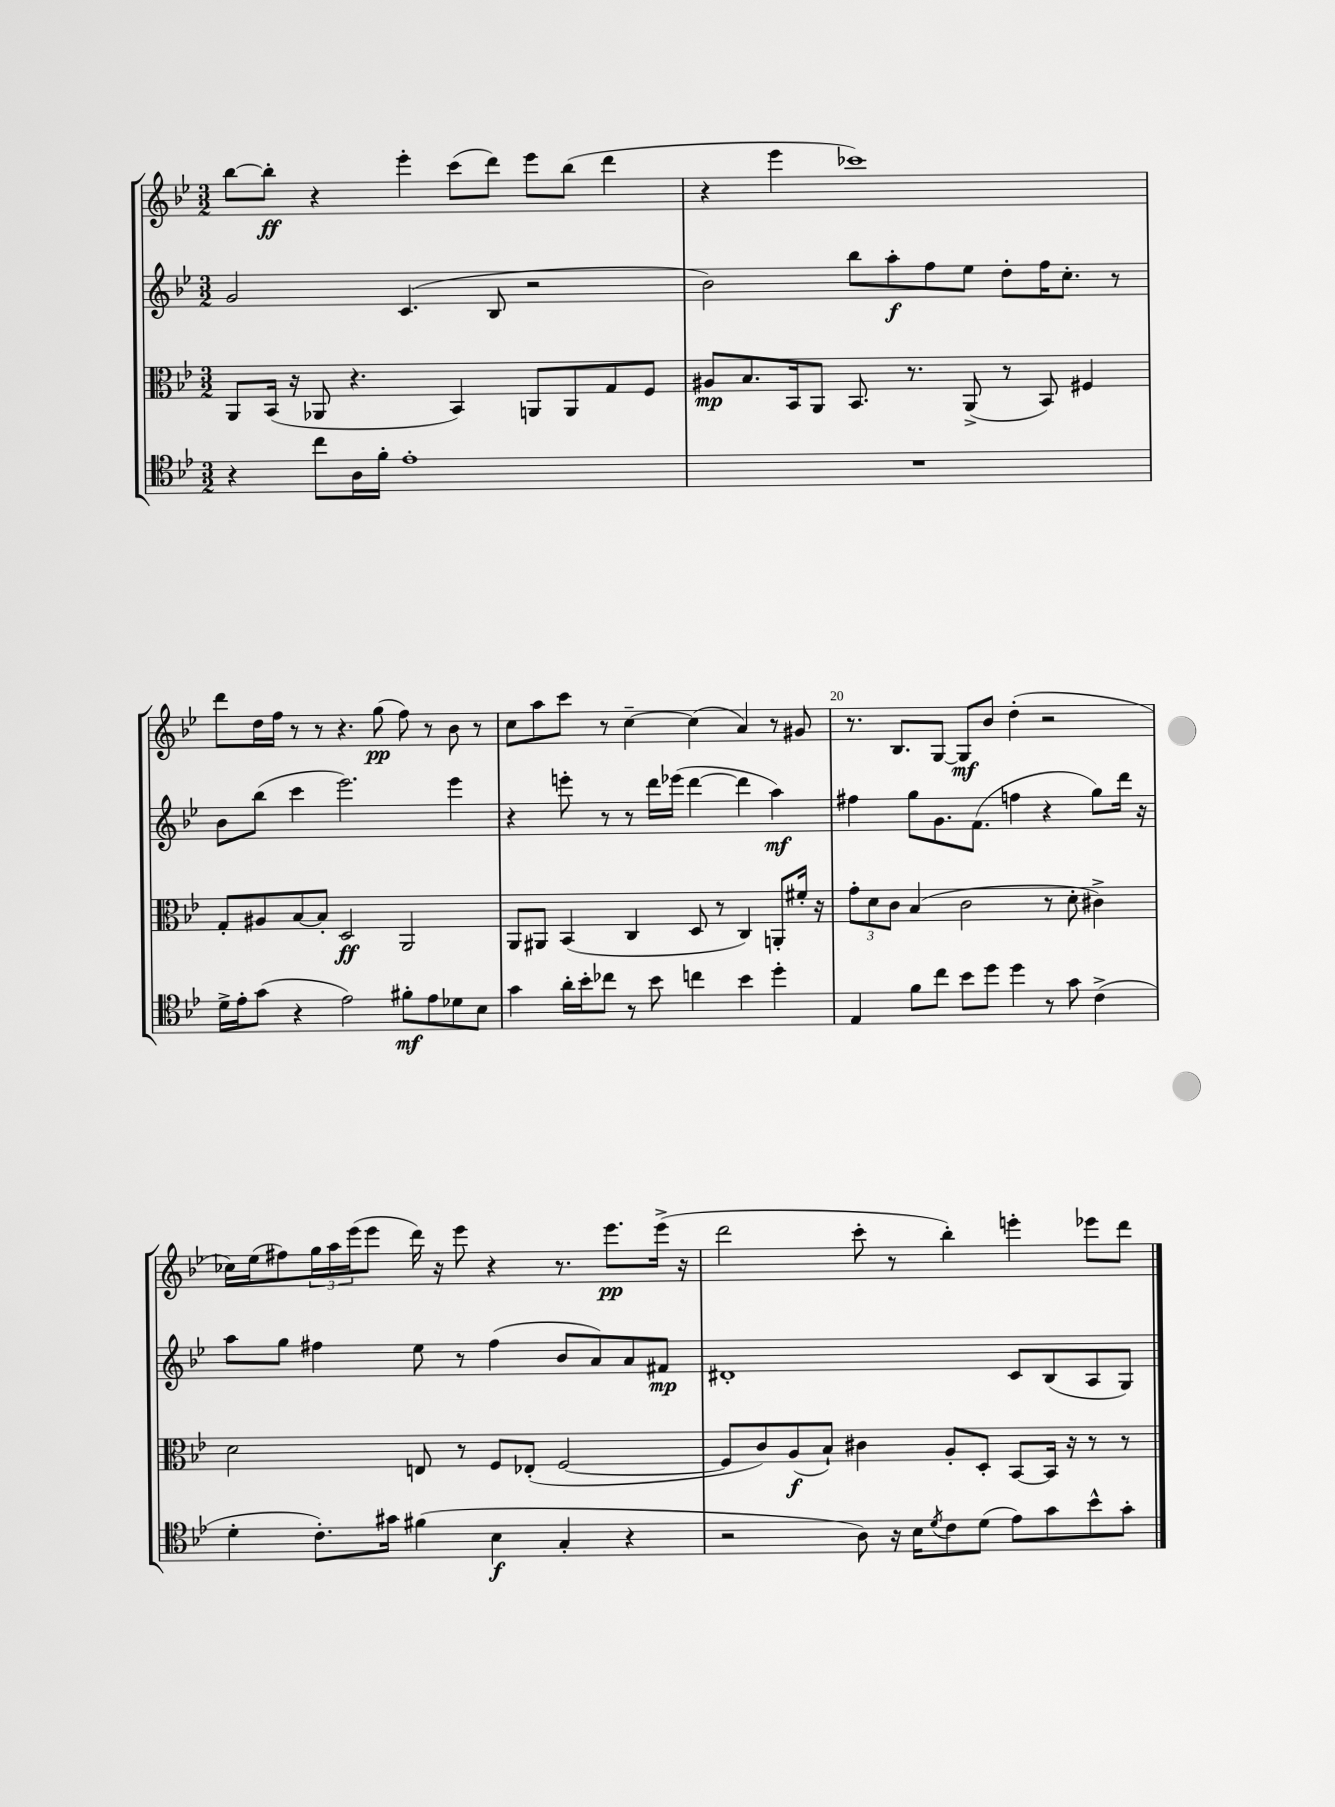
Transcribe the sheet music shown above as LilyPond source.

<<
\new StaffGroup <<
\new Staff = "s0" {
    \clef treble \key bes \major \numericTimeSignature \time 3/2
    bes''8~ bes''8-.\ff r4 ees'''4-. c'''8( d'''8) ees'''8 bes''8( d'''4 |
    r4 ees'''4 ces'''1) |
    d'''8 d''16 f''16 r8 r8 r4. g''8\pp( f''8) r8 bes'8 r8 |
    c''8 a''8 c'''8 r8 c''4~-- c''4( a'4) r8 gis'8 |
    r8. bes8. g8~ g8\mf bes'8 d''4-.( r2 |
    ces''16) ees''16( fis''8) \tuplet 3/2 { g''16 a''16 ees'''16( } ees'''8 d'''16) r16 ees'''8 r4 r8. ees'''8.\pp ees'''16->( r16 |
    d'''2 c'''8-. r8 bes''4-.) e'''4-. ees'''8 d'''8 \bar "|." |
}
\new Staff = "s1" {
    \clef treble \key bes \major \numericTimeSignature \time 3/2
    g'2 c'4.( bes8 r2 |
    bes'2) bes''8 a''8-.\f f''8 ees''8 d''8-. f''16 c''8.-. r8 |
    bes'8 bes''8( c'''4 ees'''2.) ees'''4 |
    r4 e'''8-. r8 r8 d'''16 ees'''16( d'''4~ d'''4 a''4\mf) |
    fis''4 g''8 g'8. f'8.( f''4 r4 g''8) d'''16 r16 |
    a''8 g''8 fis''4 ees''8 r8 fis''4( bes'8 a'8) a'8 fis'8\mp |
    dis'1-. c'8 bes8( a8 g8) \bar "|." |
}
\new Staff = "s2" {
    \clef alto \key bes \major \numericTimeSignature \time 3/2
    a,8 bes,16( r16 aes,8 r4. bes,4) a,8 a,8 g8 f8 |
    ais8\mp bes8. bes,16 a,8 bes,8. r8. a,8->( r8 bes,8) fis4 |
    g8-. ais8 bes8~ bes8-. d2\ff a,2 |
    a,8 ais,8 bes,4( c4 d8 r8 c4) a,8-. fis'16-. r16 |
    \tuplet 3/2 { g'8-. d'8 c'8 } bes4( c'2 r8 d'8-. cis'4->) |
    d'2 e8 r8 f8 ees8-.( f2~ |
    f8 c'8) a8\f( bes8-!) cis'4 a8-. d8-. bes,8~ bes,16 r16 r8 r8 \bar "|." |
}
\new Staff = "s3" {
    \clef tenor \key bes \major \numericTimeSignature \time 3/2
    r4 c''8 a16 f'16-. ees'1-. |
    R1. |
    d'16-> ees'16-. g'8( r4 ees'2) fis'8-.\mf ees'8 des'8 bes8 |
    g'4 a'16-. bes'16-. ces''8 r8 bes'8 c''4 bes'4 d''4-. |
    ees4 f'8 c''8 bes'8 d''8 d''4 r8 g'8 c'4->( |
    d'4-. c'8.-.) gis'16 fis'4( bes4\f g4-. r4 |
    r2 a8) r16 bes16 \acciaccatura { d'8 } c'8 d'8( ees'8) g'8 bes'8-^ g'8-. \bar "|." |
}
>>
>>
\layout { \context { \Score currentBarNumber = #16 \override BarNumber.break-visibility = ##(#f #t #t) barNumberVisibility = #(every-nth-bar-number-visible 5) } }
